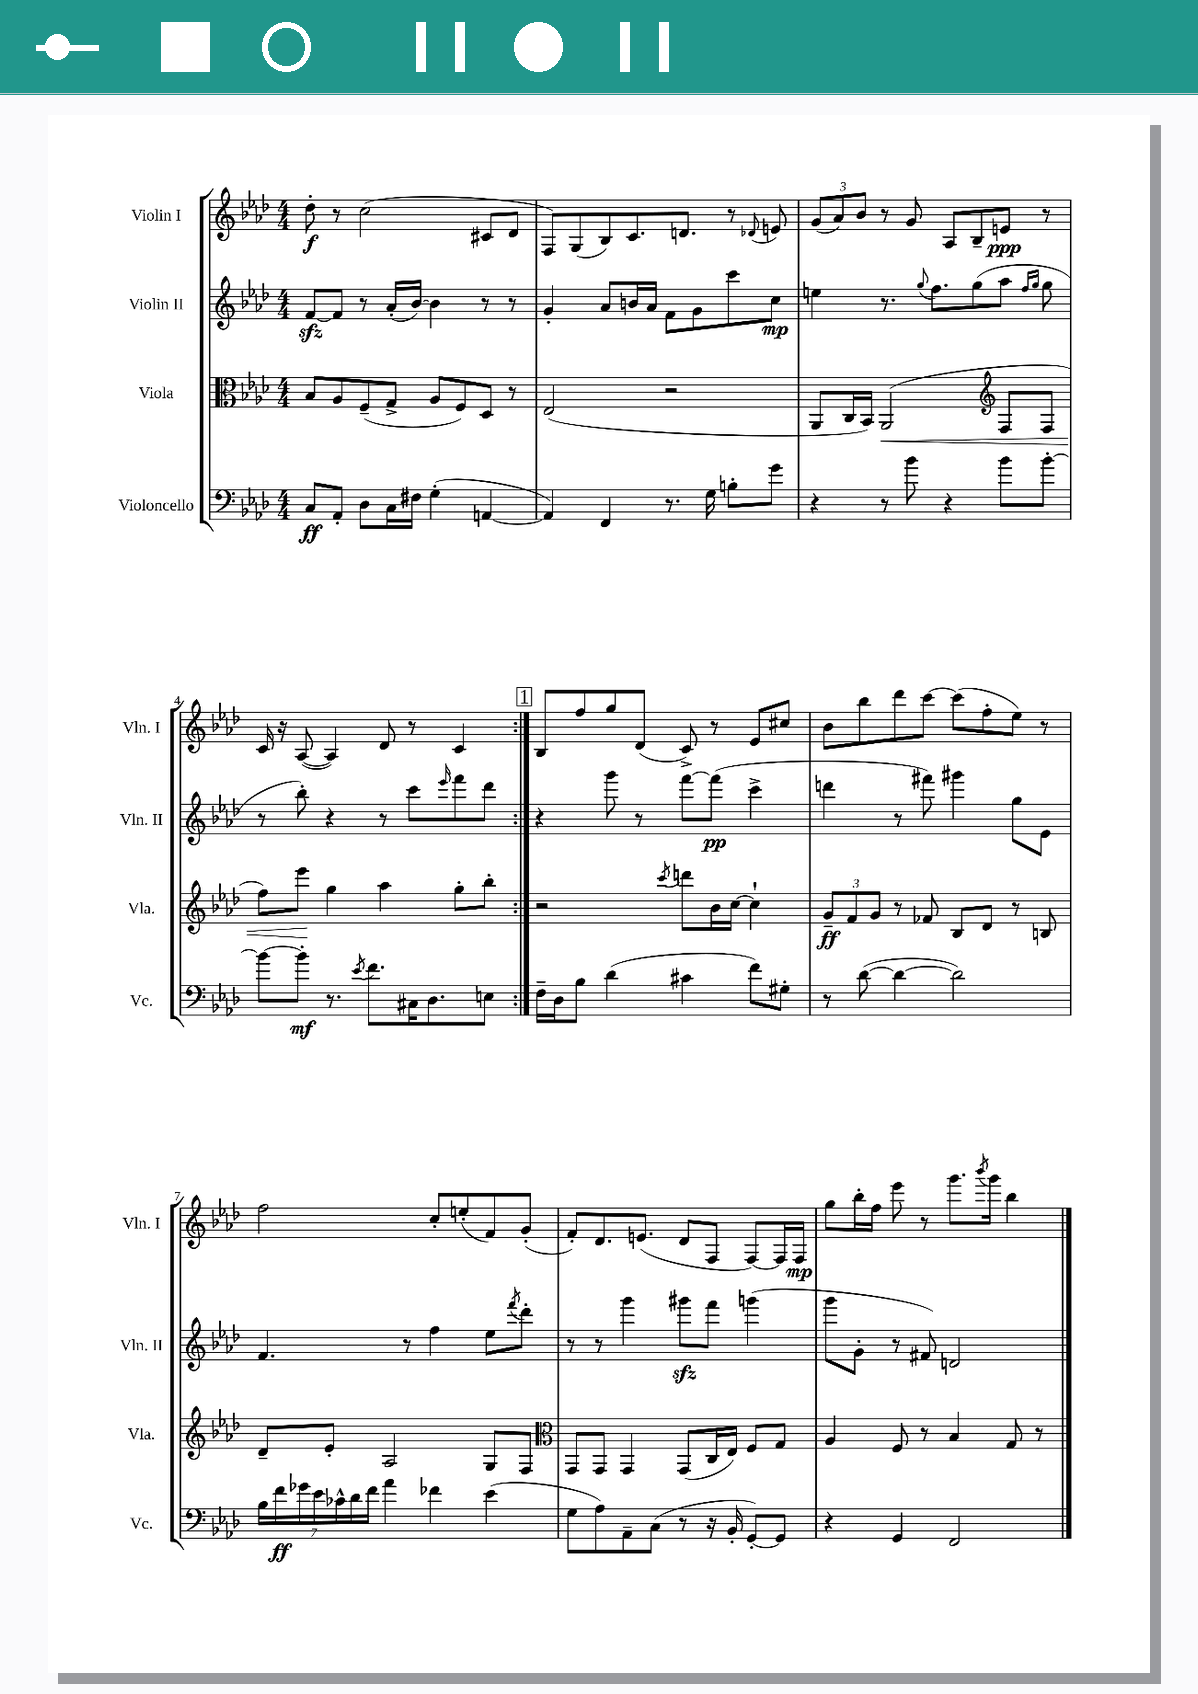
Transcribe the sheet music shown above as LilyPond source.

<<
\new StaffGroup <<
\new Staff = "s0" \with { instrumentName = "Violin I" shortInstrumentName = "Vln. I" } {
    \clef treble \key aes \major \numericTimeSignature \time 4/4
    \repeat volta 2 { des''8-.\f r8 c''2( cis'8 des'8 |
    f8) g8( bes8) c'8. d'8. r8 \appoggiatura { des'8 } e'8 |
    \tuplet 3/2 { g'8( aes'8) bes'8 } r8 g'8 aes8 bes8-- e'8\ppp r8 |
    c'16 r16 aes8~( aes4) des'8 r8 c'4 | }
    \mark \markup { \box "1" } bes8 f''8 g''8 des'8( c'8->) r8 ees'8 cis''8 |
    bes'8 bes''8 des'''8 c'''8~ c'''8( f''8-. ees''8) r8 |
    f''2 c''8-. e''8-.( f'8) g'8-.( |
    f'8-.) des'8. e'8.( des'8 f8 f8~) f16 f16\mp |
    g''8 bes''16-. f''16 ees'''8 r8 g'''8. \acciaccatura { bes'''8 } g'''16 bes''4 \bar "|." |
}
\new Staff = "s1" \with { instrumentName = "Violin II" shortInstrumentName = "Vln. II" } {
    \clef treble \key aes \major \numericTimeSignature \time 4/4
    \repeat volta 2 { f'8~\sfz f'8 r8 aes'16-.( bes'16~) bes'4 r8 r8 |
    g'4-. aes'8 b'16 aes'16 f'8 g'8 c'''8 c''8\mp |
    e''4 r8. \appoggiatura { g''8 } f''8. g''8( aes''8 \grace { f''16 g''16 } g''8 |
    r8 bes''8-.) r4 r8 c'''8 \grace { ees'''16 } f'''8 des'''8 | }
    \mark \markup { \box "1" } r4 g'''8 r8 f'''8~ f'''8\pp( c'''4-> |
    d'''4 r8 fis'''8) gis'''4 g''8 ees'8 |
    f'4. r8 f''4 ees''8 \acciaccatura { f'''8 } des'''8-. |
    r8 r8 g'''4 gis'''8\sfz f'''8 g'''4( |
    g'''8 g'8-. r8 fis'8) d'2 \bar "|." |
}
\new Staff = "s2" \with { instrumentName = "Viola" shortInstrumentName = "Vla." } {
    \clef alto \key aes \major \numericTimeSignature \time 4/4
    \repeat volta 2 { bes8 aes8 f8--( g8-> aes8 f8) des8 r8 |
    ees2( r2 |
    aes,8 c16 bes,16) aes,2\<( \clef treble f8 f8 |
    f''8) ees'''8\! g''4 aes''4 g''8-. bes''8-. | }
    \mark \markup { \box "1" } r2 \acciaccatura { c'''8 } d'''8 bes'16 c''16~ c''4-! |
    \tuplet 3/2 { g'8--\ff f'8 g'8 } r8 fes'8 bes8 des'8 r8 b8 |
    des'8-- ees'8-. aes2 g8 f8 |
    \clef alto g,8 g,8 g,4 g,8( c16 ees16) f8 g8 |
    aes4 f8 r8 bes4 g8 r8 \bar "|." |
}
\new Staff = "s3" \with { instrumentName = "Violoncello" shortInstrumentName = "Vc." } {
    \clef bass \key aes \major \numericTimeSignature \time 4/4
    \repeat volta 2 { c8\ff aes,8-. des8 c16 fis16 g4-.( a,4~ |
    a,4) f,4 r8. g16 b8-. g'8 |
    r4 r8 bes'8 r4 bes'8 bes'8~-. |
    bes'8~ bes'8-.\mf r8. \acciaccatura { ees'8 } f'8. cis16 des8. e8 | }
    \mark \markup { \box "1" } f16-- des16 bes8 des'4( cis'4 f'8) gis8-. |
    r8 des'8~( des'4~ des'2) |
    \tuplet 7/4 { bes16 f'16\ff ges'16 ees'16 ces'16-^ des'16 f'16 } aes'4 fes'4 ees'4( |
    g8 aes8) aes,8-- c8( r8 r16 bes,16-. g,8~-.) g,8 |
    r4 g,4 f,2 \bar "|." |
}
>>
>>
